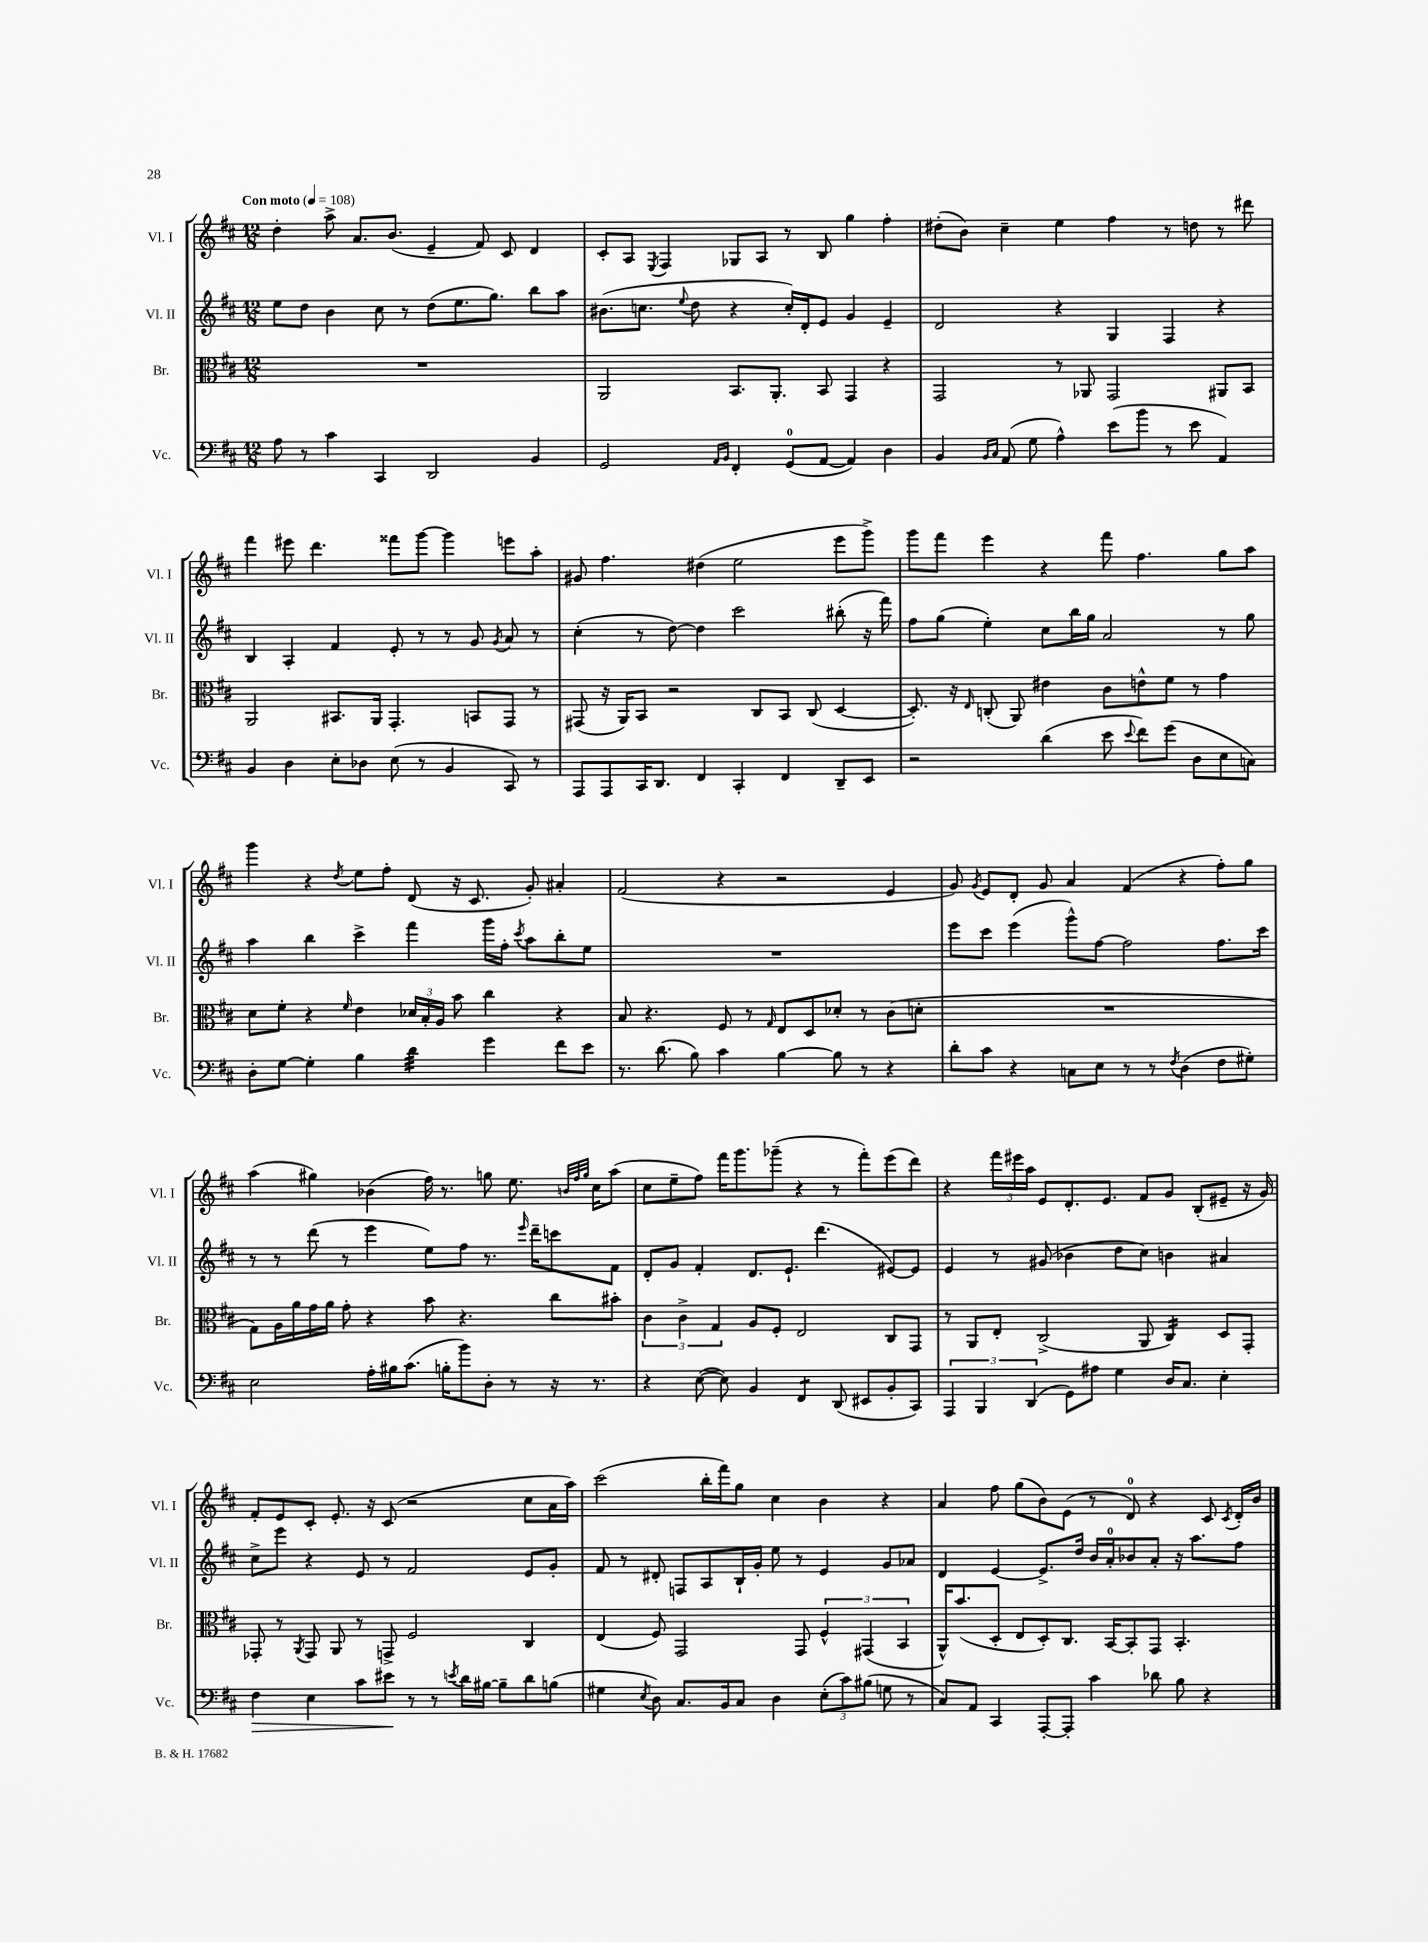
<<
\new StaffGroup <<
\new Staff = "s0" \with { instrumentName = "Vl. I" shortInstrumentName = "Vl. I" } {
    \clef treble \key d \major \numericTimeSignature \time 12/8 \tempo "Con moto" 4 = 108
    \autoBeamOff d''4-. a''8-> a'8.[ b'8.]( e'4-- fis'8) cis'8 d'4 |
    cis'8[-. a8] \acciaccatura { e8 } fis4 ges8[ a8] r8 b8 g''4 fis''4-. |
    dis''8[-.( b'8]) cis''4-- e''4 fis''4 r8 d''8 r8 dis'''8 |
    fis'''4 eis'''8 d'''4. fisis'''8[ g'''8]~ g'''4 e'''8[ a''8]-. |
    gis'8 fis''4. dis''4( e''2 e'''8[ g'''8]->) |
    g'''8[ fis'''8] e'''4 r4 fis'''8 fis''4. g''8[ a''8] |
    g'''4 r4 \acciaccatura { d''8 } e''8[ fis''8]-. d'8( r16 cis'8. g'8-.) ais'4-. |
    fis'2( r4 r2 e'4 |
    g'8) \acciaccatura { g'8 } e'8[ d'8]-. g'8 a'4 fis'4( r4 fis''8[-.) g''8] |
    a''4( gis''4) bes'4( fis''16) r8. g''8 e''8. \grace { b'32[ fis''32 g''32] } cis''16[ a''8]( |
    cis''8[ e''8-- fis''8]) fis'''16[ g'''8. ges'''8]--( r4 r8 fis'''8[-.) e'''8( d'''8]) |
    r4 \tuplet 3/2 { fis'''16[ eis'''16 a''16] } e'8[ d'8.-. e'8.] fis'8[ g'8] b8[-.( eis'8]-- r16 g'16) |
    fis'8[-. e'8 cis'8]-. e'8.-. r16 cis'8( r2 cis''8[ a'16 a''16]) |
    cis'''2( b''16[-. fis'''16) g''8] cis''4 b'4 r4 |
    a'4 fis''8 g''8[( b'8) e'8]( r8 d'8-0) r4 cis'8 \acciaccatura { cis'8 } d'16[-. b'16] \bar "|." |
}
\new Staff = "s1" \with { instrumentName = "Vl. II" shortInstrumentName = "Vl. II" } {
    \clef treble \key d \major \numericTimeSignature \time 12/8
    \autoBeamOff e''8[ d''8] b'4 cis''8 r8 d''8[( e''8. g''8.]) b''8[ a''8] |
    bis'8.[( c''8.] \appoggiatura { e''8 } d''8 r4 c''16[-.) d'16-. e'8] g'4 e'4-- |
    d'2 r4 g4 fis4 r4 |
    b4 a4-. fis'4 e'8-. r8 r8 g'8 \acciaccatura { g'8 } a'8 r8 |
    cis''4-.( r8 d''8~) d''4 cis'''2 bis''8-.( r16 fis'''16) |
    fis''8[ g''8]( e''4-.) cis''8[ b''16 g''16] a'2 r8 g''8 |
    a''4 b''4 cis'''4-> fis'''4 g'''16[ fis''16]-. \acciaccatura { cis'''8 } a''8[ b''8-. e''8] |
    R1. |
    e'''8[ cis'''8] e'''4( g'''8[-^) fis''8]~ fis''2 fis''8.[ cis'''16] |
    r8 r8 d'''8( r8 e'''4 e''8[) fis''8] r8. \grace { e'''16 } d'''16[-- c'''8 fis'8] |
    d'8[-. g'8] fis'4-. d'8.[ e'8.]-! d'''4.( eis'8[~) eis'8] |
    e'4 r8 gis'8( bes'4 d''8[ cis''8]) b'4 ais'4 |
    cis''8[-> e'''8] r4 e'8 r8 fis'2 e'8[ g'8]-. |
    fis'8 r8 dis'8-. f8[ a8 b16-! g'16]-. e''8 r8 e'4 g'8[ aes'8] |
    d'4 e'4~ e'8.[-> d''16] b'16[ a'16-0-. bes'8 a'8]-. r16 a''8.[ fis''8] \bar "|." |
}
\new Staff = "s2" \with { instrumentName = "Br." shortInstrumentName = "Br." } {
    \clef alto \key d \major \numericTimeSignature \time 12/8
    \autoBeamOff R1. |
    a,2 b,8.[ a,8.]-. b,8 g,4 r4 |
    g,2 r8 aes,8 g,2 ais,8[ b,8] |
    a,2 bis,8.[ a,16] g,4.-. b,8[ g,8] r8 |
    gis,8( r16 a,16[) b,8] r2 cis8[ b,8] cis8( d4~ |
    d8.-.) r16 \grace { e16 } c8-.( a,8) eis'4 cis'8[ e'8-^ fis'8] r8 g'4 |
    d'8[ fis'8]-. r4 \grace { fis'16 } e'4 \tuplet 3/2 { des'16[ b16-. a16] } b'8 cis''4 r4 |
    b8 r4. fis8 r8 \grace { g16 } e8[ d8 des'8]-. r8 cis'8[( d'8]-. |
    R1. |
    g8[) a16 a'16 g'16 a'16] g'8-. r4 b'8 r4. cis''8[ bis'8]-. |
    \tuplet 3/2 { cis'4 cis'4-> g4 } a8[ fis8]-. e2 cis8[ g,8] |
    r8 a,8[ e8]-. cis2->( a,8 cis4:16) d8[ g,8]-. |
    ges,8-. r8 \acciaccatura { a,8 } ges,8 a,8 r8 g,8-> fis2 cis4 |
    e4( fis8) g,2 g,8 \tuplet 3/2 { fis4-^ gis,4( b,4 } |
    a,16[-^) b'8.( d8]-. e8[ d8-.) cis8.] b,16[~ b,8-. g,8] b,4.-. \bar "|." |
}
\new Staff = "s3" \with { instrumentName = "Vc." shortInstrumentName = "Vc." } {
    \clef bass \key d \major \numericTimeSignature \time 12/8
    \autoBeamOff a8 r8 cis'4 cis,4 d,2 b,4 |
    g,2 \grace { a,16[ b,16] } fis,4-. g,8[-0( a,8]~ a,4) d4 |
    b,4 \grace { b,16[ cis16] } a,8( g8 a4-^) e'8[( b'8] r8 e'8 a,4) |
    b,4 d4 e8[-. des8] e8( r8 b,4 cis,8) r8 |
    a,,8[ a,,8 cis,16 d,8.] fis,4 cis,4-. fis,4 d,8[-- e,8] |
    r2 d'4( e'8 \appoggiatura { e'8 } fis'8[) g'8]( d8[ e8 c8]) |
    d8[-. g8]~ g4-. b4 d'4:32 g'4 fis'8[ e'8] |
    r8. d'8.( b8) cis'4 b4~ b8 r8 r4 |
    d'8[-. cis'8] r4 c8[ e8] r8 r8 \acciaccatura { fis8 } d4( fis8[ gis8]-.) |
    e2 a16[-. bis16 cis'8.]( b16[-. b'8) d8]-. r8 r16 r8. |
    r4 e8~( e8) b,4 fis,4:8 d,8( eis,8[ b,8-. cis,8]) |
    \tuplet 3/2 { a,,4 b,,4 d,4( } g,8[) ais8] g4 d16[ cis8.] e4-. |
    fis4\> e4 cis'8[ eis'8]\! r8 r8 \acciaccatura { e'8 } d'16[ bis16]~ bis8[-- d'8 b8]( |
    gis4 \acciaccatura { e8 } d8) cis8.[ b,16 cis8] d4 \tuplet 3/2 { e8[-.( cis'8) bis8]( } g8 r8 |
    cis8[) a,8] cis,4 a,,8[~-. a,,8]-. cis'4 des'8 b8 r4 \bar "|." |
}
>>
>>
\layout { \context { \Score \remove "Bar_number_engraver" } }
